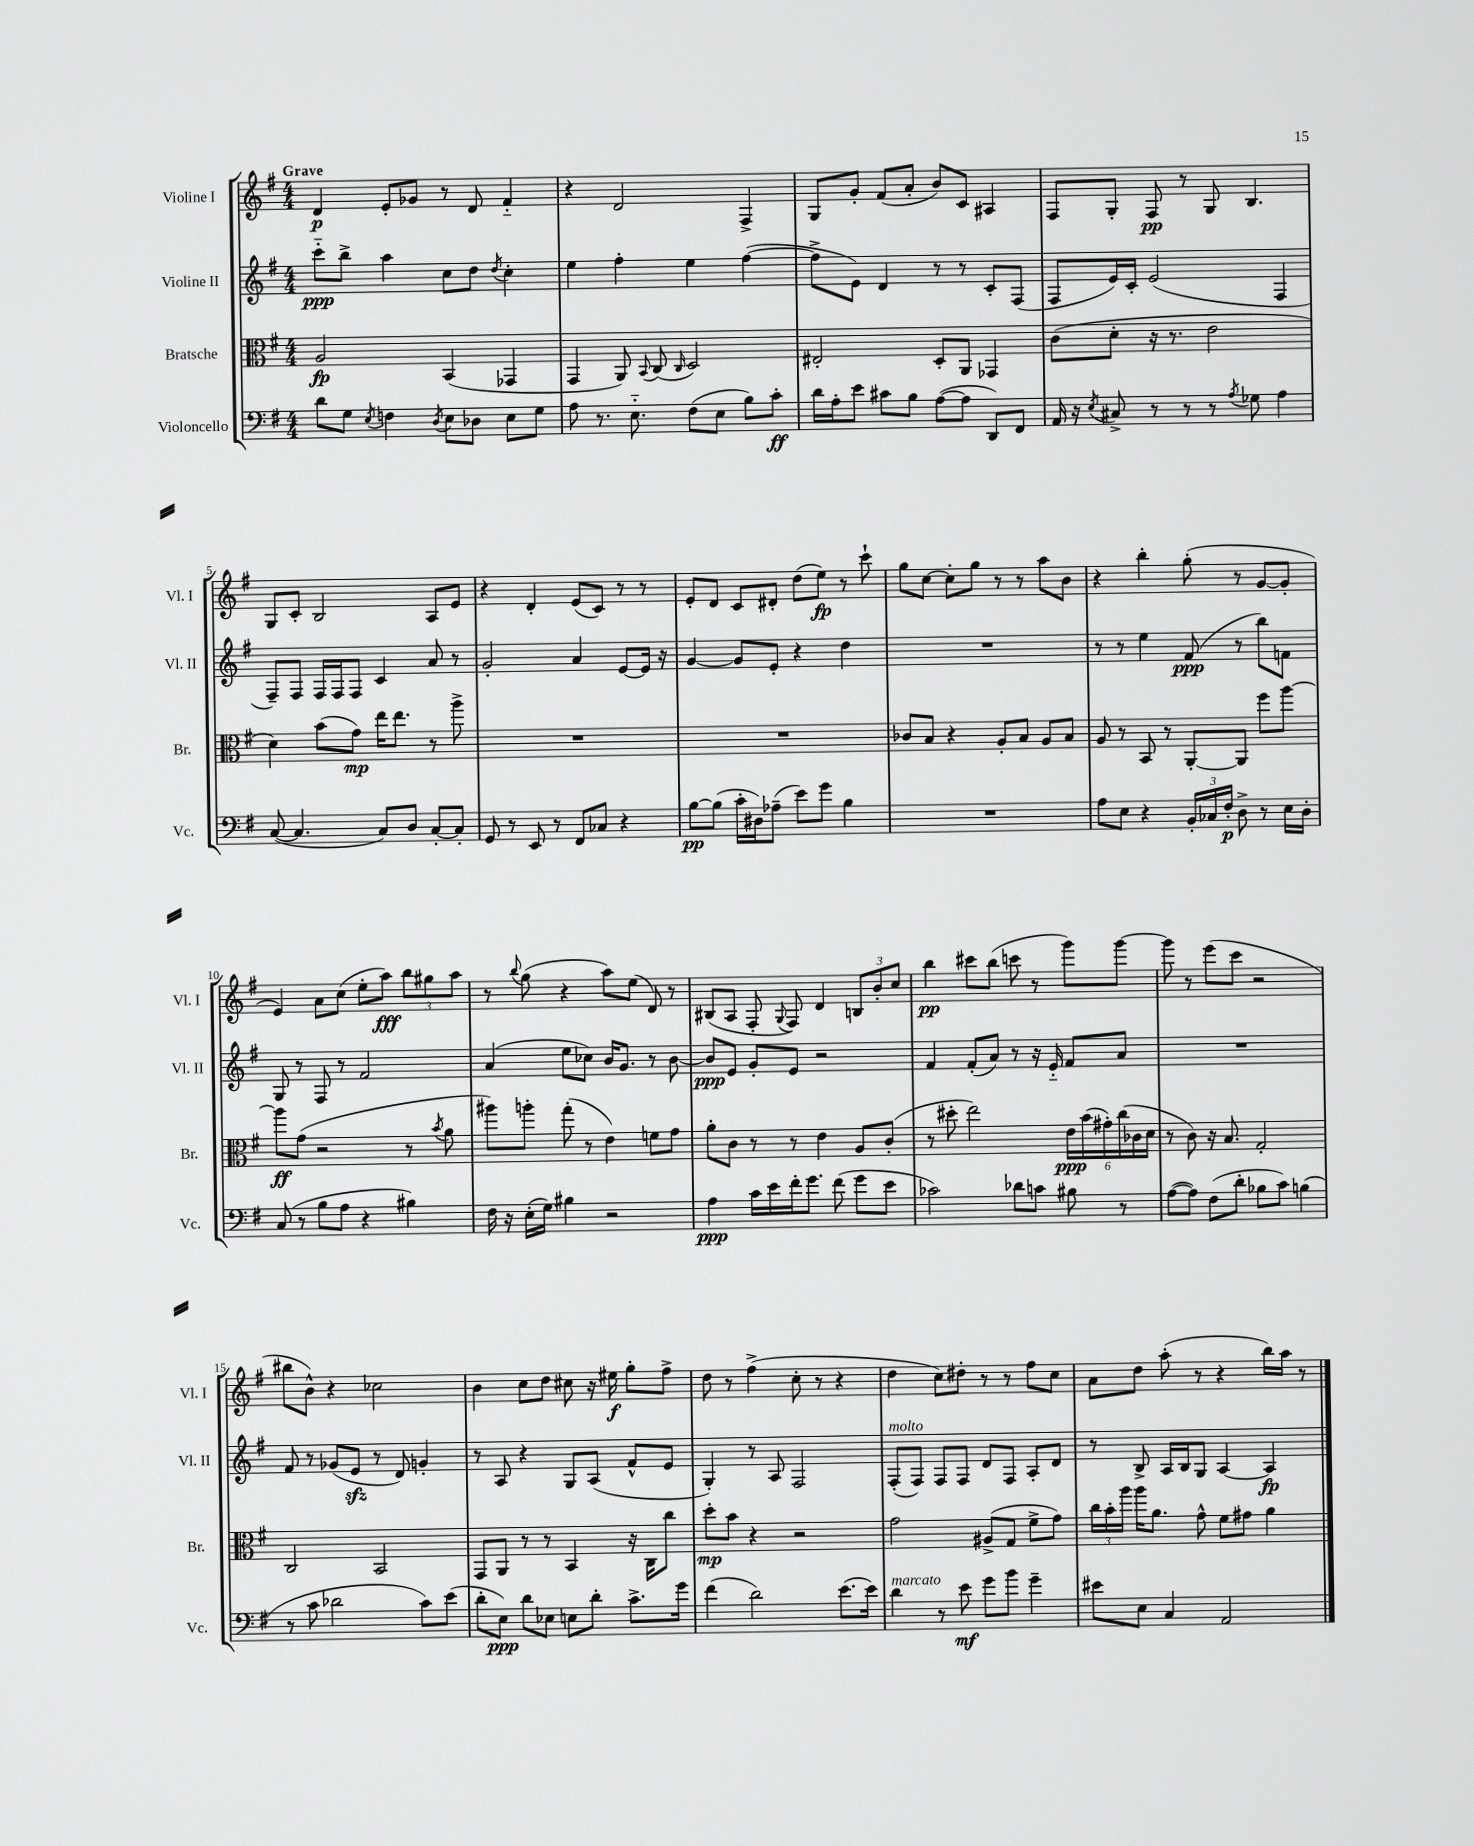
<<
\new StaffGroup <<
\new Staff = "s0" \with { instrumentName = "Violine I" shortInstrumentName = "Vl. I" } {
    \clef treble \key g \major \numericTimeSignature \time 4/4 \tempo "Grave"
    \autoBeamOff d'4\p e'8[-. ges'8] r8 d'8 fis'4-_ |
    r4 d'2 fis4-> |
    g8[ g'8]-. fis'8[( a'8]-. b'8[) c'8] ais4 |
    fis8[ g8]-. fis8\pp r8 g8 b4. |
    g8[ c'8]-. b2 a8[ e'8] |
    r4 d'4-. e'8[( c'8]) r8 r8 |
    e'8[-. d'8] c'8[ dis'8]-. d''8[( e''8]\fp) r8 c'''8-! |
    g''8[ c''8]~ c''8[-. g''8] r8 r8 a''8[ b'8] |
    r4 b''4-. g''8-.( r8 g'8[~ g'8]-. |
    e'4) a'8[ c''8]( e''8[-. a''8]\fff) \tuplet 3/2 { b''8[ gis''8 a''8] } |
    r8 \appoggiatura { b''8 } g''8( r4 a''8[) e''8]( d'8) r8 |
    bis8[( a8] fis8-. \appoggiatura { g8 } fis8) d'4 \tuplet 3/2 { b8[ b'8-. c''8] } |
    b''4\pp cis'''8[ b''8]( c'''8 r8 g'''8[) g'''8]~ |
    g'''8 r8 e'''8[( c'''8] r2 |
    bis''8[ b'8]-^) r4 ces''2 |
    b'4 c''8[ d''8] cis''8 r16 eis''16\f g''8[-. fis''8]-> |
    d''8 r8 fis''4->( c''8-. r8 r4 |
    d''4 c''8[) dis''8]-. r8 r8 fis''8[ c''8] |
    a'8[ d''8] a''8-.( r8 r4 b''16[) a''16] r8 \bar "|." |
}
\new Staff = "s1" \with { instrumentName = "Violine II" shortInstrumentName = "Vl. II" } {
    \clef treble \key g \major \numericTimeSignature \time 4/4
    \autoBeamOff c'''8[-_\ppp b''8]-> a''4 c''8[ d''8] \acciaccatura { d''8 } c''4-. |
    e''4 fis''4-. e''4 fis''4~( |
    fis''8[-> e'8]) d'4 r8 r8 c'8[-. fis8]( |
    fis8[ e'16) c'16]-. e'2( fis4 |
    fis8[--) fis8] fis16[ fis16 fis8] c'4 a'8 r8 |
    g'2-. a'4 e'8[~ e'16] r16 |
    g'4~ g'8[ e'8]-. r4 d''4 |
    R1 |
    r8 r8 e''4 fis'8\ppp( r8 b''8[) f'8] |
    g8 r8 fis8 r8 fis'2 |
    a'4( e''8[ ces''8]) b'16[ g'8.] r8 b'8~ |
    b'8[\ppp e'8] g'8[-. e'8] r2 |
    fis'4 fis'8[-.( a'8]) r8 r16 e'16-_ fis'8[ a'8] |
    R1 |
    fis'8 r8 ges'8[( e'8]\sfz r8 d'8) g'4-. |
    r8 a8 r4 g8[ a8]( fis'8[-^ e'8] |
    g4-.) r8 a8 fis2 |
    fis8[-.^\markup { \italic "molto" }( fis8]) fis8[ fis8] d'8[ fis8] a8[-. d'8] |
    r8 b8-> a16[ b16 g8] a4~ a4\fp \bar "|." |
}
\new Staff = "s2" \with { instrumentName = "Bratsche" shortInstrumentName = "Br." } {
    \clef alto \key g \major \numericTimeSignature \time 4/4
    \autoBeamOff a2\fp b,4( ges,4 |
    g,4 a,8) \appoggiatura { b,8 } c8( \grace { c16 } d2) |
    eis2-. d8[-. a,8] ges,4 |
    c'8[( d'8]-. r16 r8. e'2 |
    d'4) b'8[( g'8]\mp) e''16[ e''8.] r8 a''8-> |
    R1 |
    R1 |
    ces'8[ b8] r4 a8[-. b8] a8[ b8] |
    a8 r8 b,8 r8 a,8[~-. a,8] fis''8[ a''8]~ |
    a''8[\ff g'8]( r2 r8 \acciaccatura { b'8 } a'8 |
    ais''8[) a''8]-. g''8-.( r8 e'4) f'8[ g'8] |
    a'8[-. c'8] r8 r8 e'4 a8[ c'8]-.( |
    r8 dis''8-. e''2) \tuplet 6/4 { e'16[\ppp b'16( gis'16-.) c''16( ces'16 d'16] } |
    r8 c'8) r16 b8. g2-. |
    c2 b,2 |
    g,8[ a,8] r8 r8 b,4 r16 c16[ c''8] |
    d''8[-.\mp b'8] r4 r2 |
    g'2 ais8[->( g8] fis'8[-> g'8]) |
    \tuplet 3/2 { c''16[ b'16-. a''16] } a''16[ a'8.] g'8-^ fis'8[ gis'8] a'4 \bar "|." |
}
\new Staff = "s3" \with { instrumentName = "Violoncello" shortInstrumentName = "Vc." } {
    \clef bass \key g \major \numericTimeSignature \time 4/4
    \autoBeamOff d'8[ g8] \acciaccatura { e8 } f4 \acciaccatura { d8 } e8[ des8] e8[ g8] |
    a8 r8. e8.-_ fis8[( e8] b8[) c'8]-.\ff |
    d'16[ a16-. e'8] cis'8[ b8] a8[~( a8] d,8[) fis,8] |
    a,16 r16 \acciaccatura { e8 } cis8-> r8 r8 r8 \acciaccatura { a8 } ges8 a4 |
    c8~( c4. c8[) d8] c8[~-. c8]-. |
    g,8 r8 e,8 r8 fis,8[ ces8] r4 |
    b8[~\pp b8]( c'16[-. dis16) aes8]--( e'8[) g'8] b4 |
    R1 |
    a8[ e8] r4 \tuplet 3/2 { b,16[-. ces16 fis16]-.\p } d8-> r8 e16[ d16]-. |
    c8( r8 b8[ a8] r4 bis4) |
    fis16 r16 e16[-.( g16]) bis4 r2 |
    a4\ppp c'16[ e'16 fis'16-. g'8.] fis'8( g'8[ e'8] |
    ces'2) des'8[ c'8] bis8 r8 |
    a8[~( a8]) fis8[( d'8]-. bes8[ c'8]) b4( |
    r8 c'8 des'2 c'8[) e'8]( |
    d'8[-. e8]\ppp) d'8[ ees8] e8[ d'8]-. c'8.[-> g'16] |
    fis'4( d'2) e'8.[( e'16]) |
    d'4^\markup { \italic "marcato" } r8 e'8\mf g'8[ b'8] g'4-- |
    eis'8[ e8] c4 a,2 \bar "|." |
}
>>
>>
